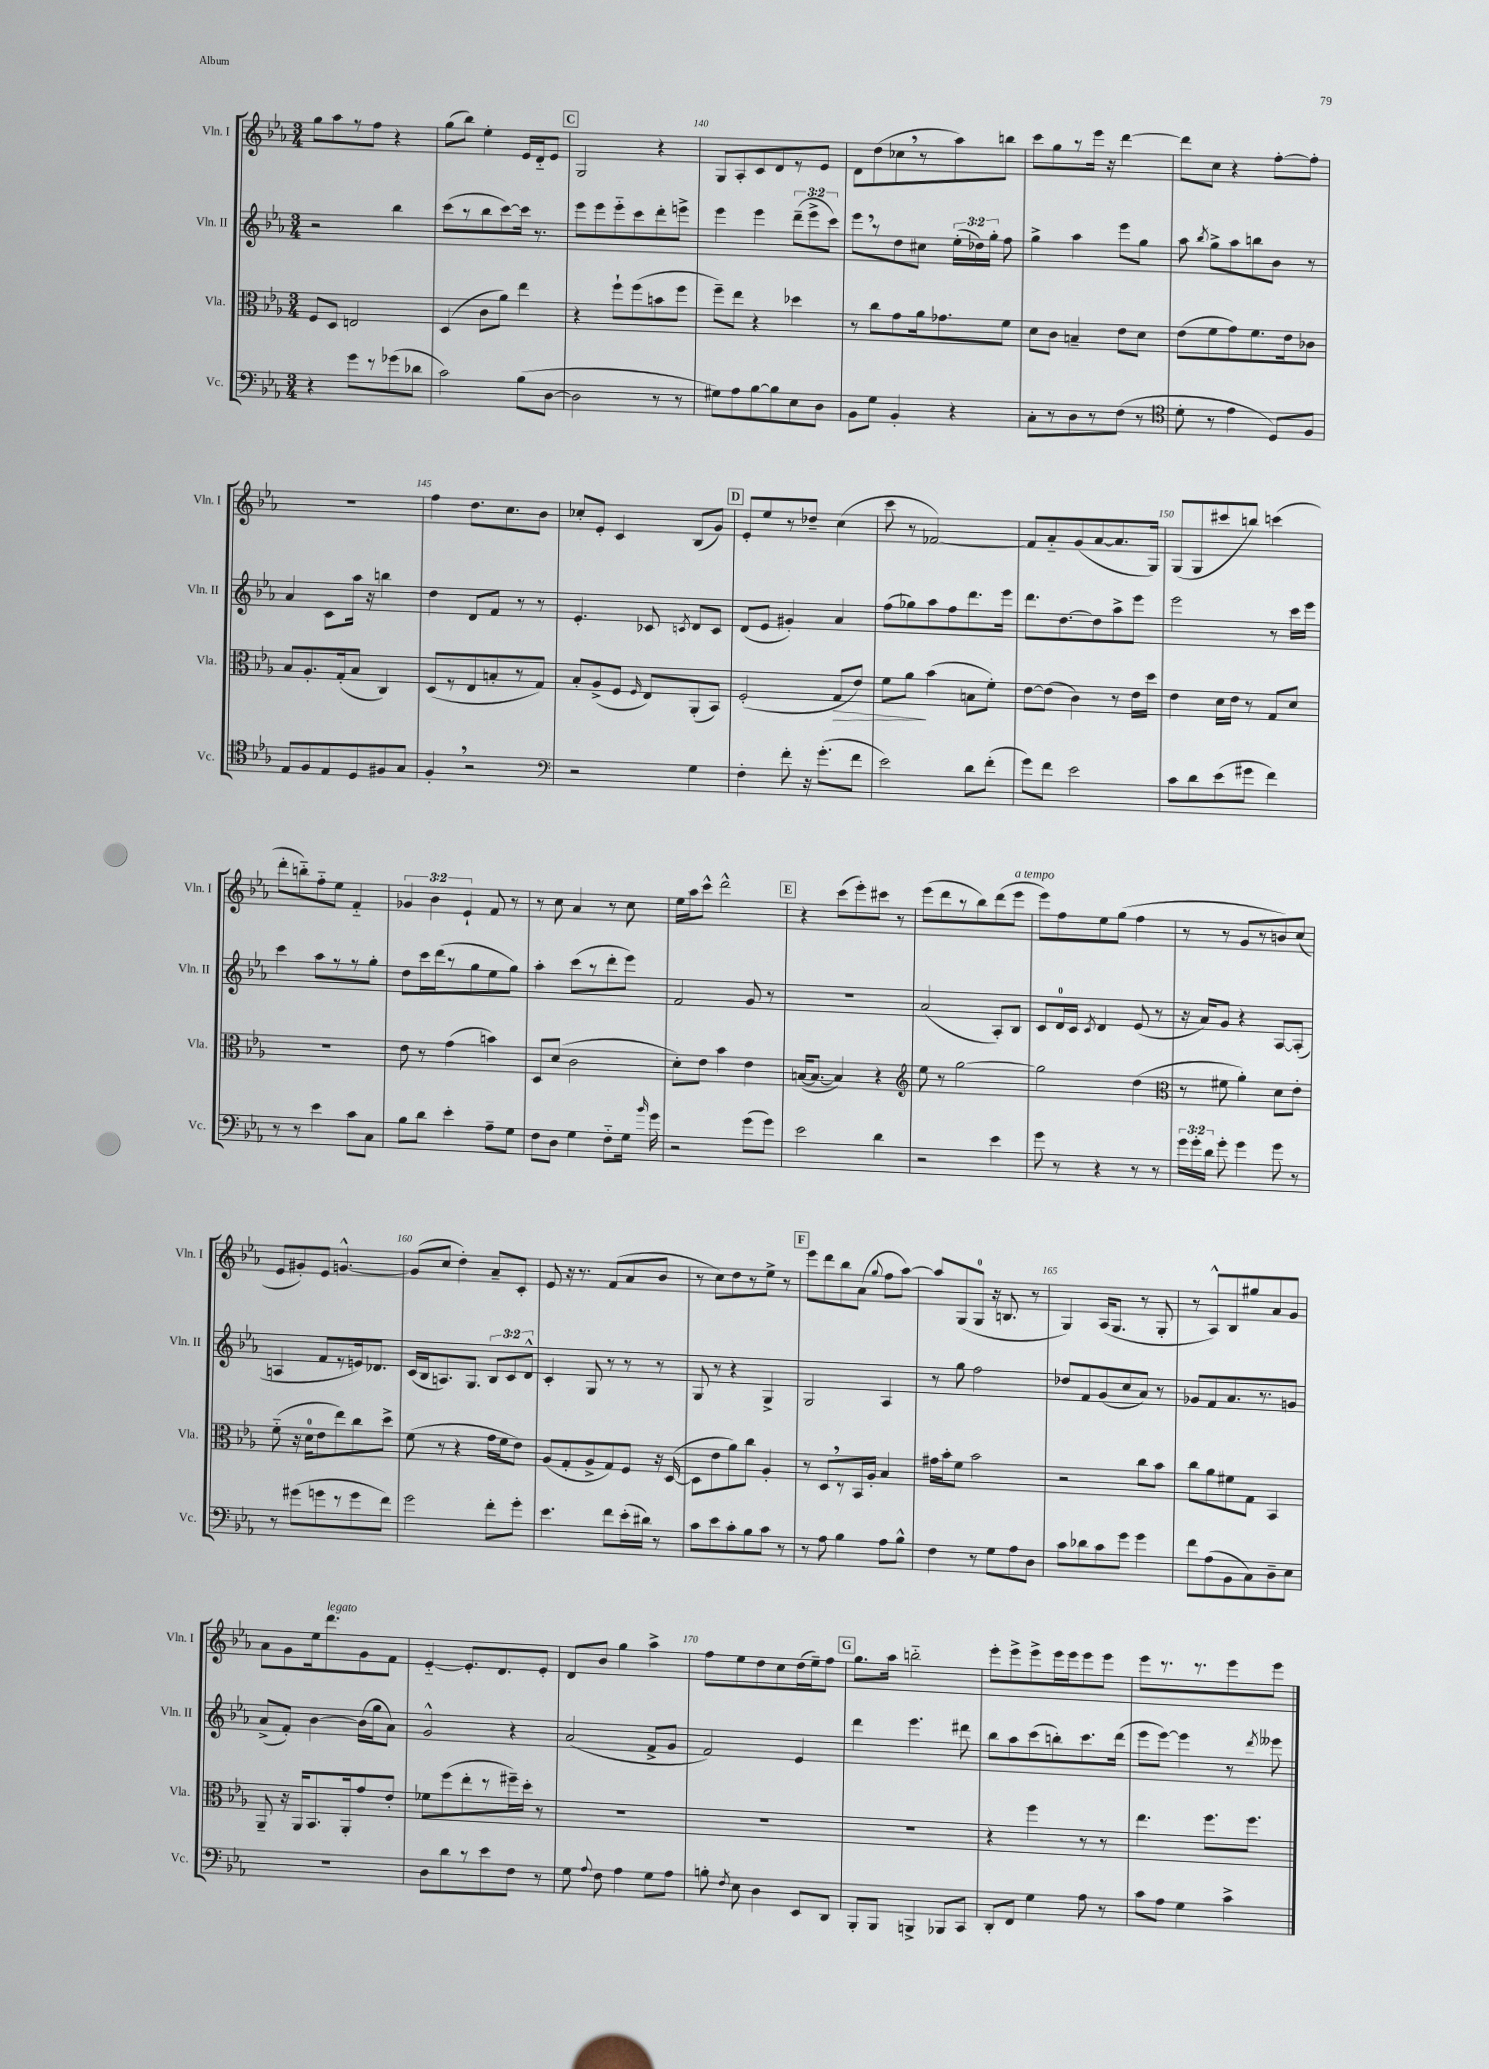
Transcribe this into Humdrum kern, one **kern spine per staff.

**kern	**kern	**kern	**kern
*staff4	*staff3	*staff2	*staff1
*clefF4	*clefC3	*clefG2	*clefG2
*k[b-e-a-]	*k[b-e-a-]	*k[b-e-a-]	*k[b-e-a-]
*M3/4	*M3/4	*M3/4	*M3/4
4r	8F	2r	8gg
.	8D	.	8aa-
8g	2E	.	8r
8r	.	.	8ff
(8g-	.	4bb-	4r
8d-	.	.	.
=	=	=	=
2c)	(4D	(8ccc	(8gg
.	.	8r	8bb-)
.	8c	8bb-	4ee-'
.	8a-)	[8ccc)	.
(8B-	4ee-	16ccc]	16e-
.	.	8.r	16d'~
[8D	.	.	8e-
=	=	=	=
2D]	4r	8eee-	2G
.	.	8eee-	.
.	8ff`	8eee-'~	.
.	(8ff	8ccc	.
8r	8b	8ddd'	4r
8r	8ff	8eee^	.
=	=	=	=
8G#)	8ff~)	4eee-	8G
8A-	8ee-	.	8A-'
[8B-	4r	4eee-	8c
8B-]	.	.	8d
8E-	4dd-	(12ddd~	8r
.	.	12eee-^	.
8D	.	.	8e-
.	.	12ccc)	.
=	=	=	=
8BB-	8r	8eee-	8d
8G	8cc	8r	(8dd
4BB-'	8g	8dd	8cc-
.	16a-	8cc#	8r
.	8.g-	.	.
4r	.	(24ee-'	8aa-)
.	.	24dd-)	.
.	.	24gg'	.
.	8f	8ff	8bb
=	=	=	=
8C'	8d	4gg^	8ccc
8r	8c	.	8gg
8D	4B~	4aa-	8r
8r	.	.	16eee-
.	.	.	16r
(8F	8e-	8eee-	[4ddd
8r	8d	8gg	.
=	=	=	=
*clefC4	*	*	*
8d'	(8e-	8aa-	8ddd]
.	.	8qbb-	.
8r	8f	8gg^	8cc
4e-	8g)	8aa-	4r
.	8.f	8bb	.
8D)	.	8b-	[8ff'
.	16e-	.	.
8F	8c-	8r	8ff']
=	=	=	=
8E-	8B-	4a-	2.r
8F	8.A-'	.	.
8E-	.	8c	.
.	(16G'	.	.
8D	8B-	16aa-	.
.	.	16r	.
8F#	4C)	4bb	.
8G	.	.	.
=	=	=	=
4F'	(8D	4dd	4ff
.	8r	.	.
2r	8E-	8d	8.dd
.	8B'	8f	.
.	.	.	8.cc
.	8r	8r	.
.	8G)	8r	8b-
=	=	=	=
*clefF4	*	*	*
2r	8B-'	4.e-'	8cc-'
.	(8A-^	.	8e-'
.	8F	.	4c
.	16qqF	.	.
.	8E-)	8c-	.
.	.	8qc	.
4G	(8AA-'	8d	(8B-
.	8BB-)	8c	8g)
=	=	=	=
4F'	(2F'	(8d	8e-'
.	.	8e-	8ee-
8f'	.	4g#')	8r
16r	.	.	8dd-~
(8.g'	.	.	.
.	8G	4a-	(4cc
8f	8e-)	.	.
=	=	=	=
2e-)	8f	(8ff	8ccc
.	8a-	8gg-)	8r
.	(4b-	8aa-	[2f-)
.	.	8ff	.
8d	8B	8.ddd	.
(8f'	8f')	.	.
.	.	16eee-	.
=	=	=	=
8g)	[8e-	8.ddd	8f-]
8f	(8e-]	.	8a-'~
.	.	[8.dd	.
2e-	4c)	.	(8g
.	.	8dd]	[8a-
.	8r	8aa-^	8.a-]
.	16e-	8eee-	.
.	16dd	.	16G)
=	=	=	=
8c	4e-	2eee-	(8G
8d	.	.	8G
(8e-	16d	.	8ccc#
.	16e-	.	.
8g#	8r	.	8bb)
4f)	8G	8r	(4ccc
.	8d	16ccc	.
.	.	16eee-	.
=	=	=	=
8r	2.r	4ccc	8ddd'
8r	.	.	8bb'~)
4e-	.	8aa-	8ff'~
.	.	8r	8ee-
8c	.	8r	4f'~
8C	.	8gg'	.
=	=	=	=
8B-	8e-	8dd	6g-
8d	8r	16ccc	.
.	.	.	6b-
.	.	(16ddd	.
4e-'	(4g	8r	.
.	.	.	6e-`
.	.	8gg	.
8A-~	4b)	8ee-	8f
8G	.	8gg)	8r
=	=	=	=
8F	8D	4aa-'	8r
8D	(8d	.	8cc
4G	2c	(8ccc	4a-
.	.	8r	.
8F'~	.	8ddd'	8r
16G	.	8eee-)	8cc
16qqb-	.	.	.
16g	.	.	.
=	=	=	=
2r	8d')	2f	16ee-
.	.	.	16aa-
.	8e-	.	8ccc^^
.	4b-	.	2ddd^^
(8g	4e-	8g	.
8g)	.	8r	.
=	=	=	=
2e-	([16B	2.r	4r
.	8.B_	.	.
.	4B])	.	(8ccc
.	.	.	8eee-')
4d	4r	.	8ccc#
.	.	.	8r
=	=	=	=
*	*clefG2	*	*
2r	8ee-	(2a-	(8eee-
.	8r	.	8ddd
.	[2gg	.	8r
.	.	.	8bb-)
4e-	.	8A-')	(8ddd
.	.	8B-	8eee-
=	=	=	=
8g	2gg]	8c	8eee-)
8r	.	16d	8ff
.	.	16c	.
.	.	8qc	.
4r	.	4d	8ee-
.	.	.	(8gg
8r	(4dd	(8e-	4ff
8r	.	8r	.
=	=	=	=
*	*clefC3	*	*
24g	8r	16r	8r
24g'	.	.	.
.	.	16a-)	.
24d	.	.	.
8g'	8f#	8g	8r
4g	4a-')	4r	8g
.	.	.	8r
8g	8d	[8A-	8b)
8r	8e-'	(8A-']	(8cc
=	=	=	=
8r	(8f'~	4A	8e-
(8g#	16r	.	8g#')
.	16d	.	.
8g	8e-	8f	8e-
8r	8ee-)	8r	[4.g^^
8g	8cc	16e)	.
.	.	8.d-	.
8f)	8dd^	.	.
=	=	=	=
2g	(8f	(16c	(8g]
.	.	16B-	.
.	8r	8.A)	8cc
.	4r	.	4dd')
.	.	8.G	.
8f'	16g	12B-	8a-~
.	16f	.	.
.	.	12c	.
8g'	8e-)	.	8c'
.	.	12d^^	.
=	=	=	=
4.e-	(8A-	4c'	8e-
.	8G'	.	16r
.	.	.	8.r
.	8A-^	8G	.
8f	8G)	8r	(8f
(16e-'	8F	8r	8a-
16d#)	.	.	.
8r	16r	8r	8b-
.	([16D	.	.
=	=	=	=
8c	8D]	8G	8r
8e-	8e-	8r	8cc)
8c'	8a-)	4r	8dd
8B-	8cc	.	8r
8c	4A-'	4G^	8ee-^
8r	.	.	8r
=	=	=	=
8r	8r	2G	8eee-
8A-	8D	.	8ddd
4B-	8r	.	8bb-
.	16BB-	.	(8a-
.	16A-'	.	.
.	.	.	8qqgg
8A-	4B-	4A-	8ff
8B-^^	.	.	[8aa-)
=	=	=	=
4F	16g#	8r	8aa-]
.	16b-'	.	.
.	8f	8gg	(8G
8r	2b-	2ff	8G
8G	.	.	16r
.	.	.	8.B
8A-	.	.	.
8D	.	.	8r
=	=	=	=
8c	2r	8dd-	4G)
8d-	.	8f	.
8c	.	(8g	(16A-
.	.	.	8.G
8g	.	8cc	.
4g	8cc	8a-)	8r
.	8b-	8r	8G'
=	=	=	=
8f	8cc	8g-	8r
(8A-	8a-	8f	8A-^^)
8BB-	8f#	8.a-	8B-
8C)	8G	.	8gg#
.	.	8.r	.
8D~	4BB-	.	8a-
8E-	.	8g	8g
=	=	=	=
2.r	8AA-~	(8a-^	8a-
.	16r	8f')	8g
.	16AA-	.	.
.	8.BB-	[4b-	16ee-
.	.	.	8.ddd
.	16AA-'	.	.
.	8g	(16b-]	8g
.	.	16gg	.
.	8e-'	8a-)	8f
=	=	=	=
8D	8f-	2g^^	[4e-'~
8d	(8ff	.	.
8r	8ee-'	.	8.e-']
8e-	8r	.	.
.	.	.	8.d
8F	16ff#~)	4r	.
.	16dd'	.	.
8r	8r	.	8e-'
=	=	=	=
8G	2.r	(2a-	8d
8qqA-	.	.	.
8F	.	.	8b-
4A-	.	.	4gg
8G	.	8f^	4aa-^
8A-	.	8g	.
=	=	=	=
8B'	2.r	2f)	8ff
8qF	.	.	.
8E-	.	.	8ee-
4D	.	.	8dd
.	.	.	8cc
8EE-	.	4e-	(16dd
.	.	.	16ee-~)
8DD	.	.	8ff
=	=	=	=
8BBB-'	2.r	4ddd	8.gg
8BBB-	.	.	.
.	.	.	16aa-
4BBB^	.	4.eee-	2bb'~
8BBB-	.	.	.
8CC	.	8ddd#	.
=	=	=	=
8DD'	4r	8bb-	8eee-'
8FF	.	8aa-	8eee-^
4G	4ff	(8ccc	8eee-^
.	.	8bb')	16eee-
.	.	.	16eee-
8A-	8r	8.ccc	8eee-
8r	8r	.	8eee-
.	.	(16ddd	.
=	=	=	=
8c	4.ee-	8eee-	8eee-
8A-	.	[8eee-)	8.r
4G	.	4eee-]	.
.	.	.	8.r
.	8.ff	.	.
4c^	.	8r	8eee-
.	8.ff	.	.
.	.	8qddd	.
.	.	8eee--	8eee-
==	==	==	==
*-	*-	*-	*-
